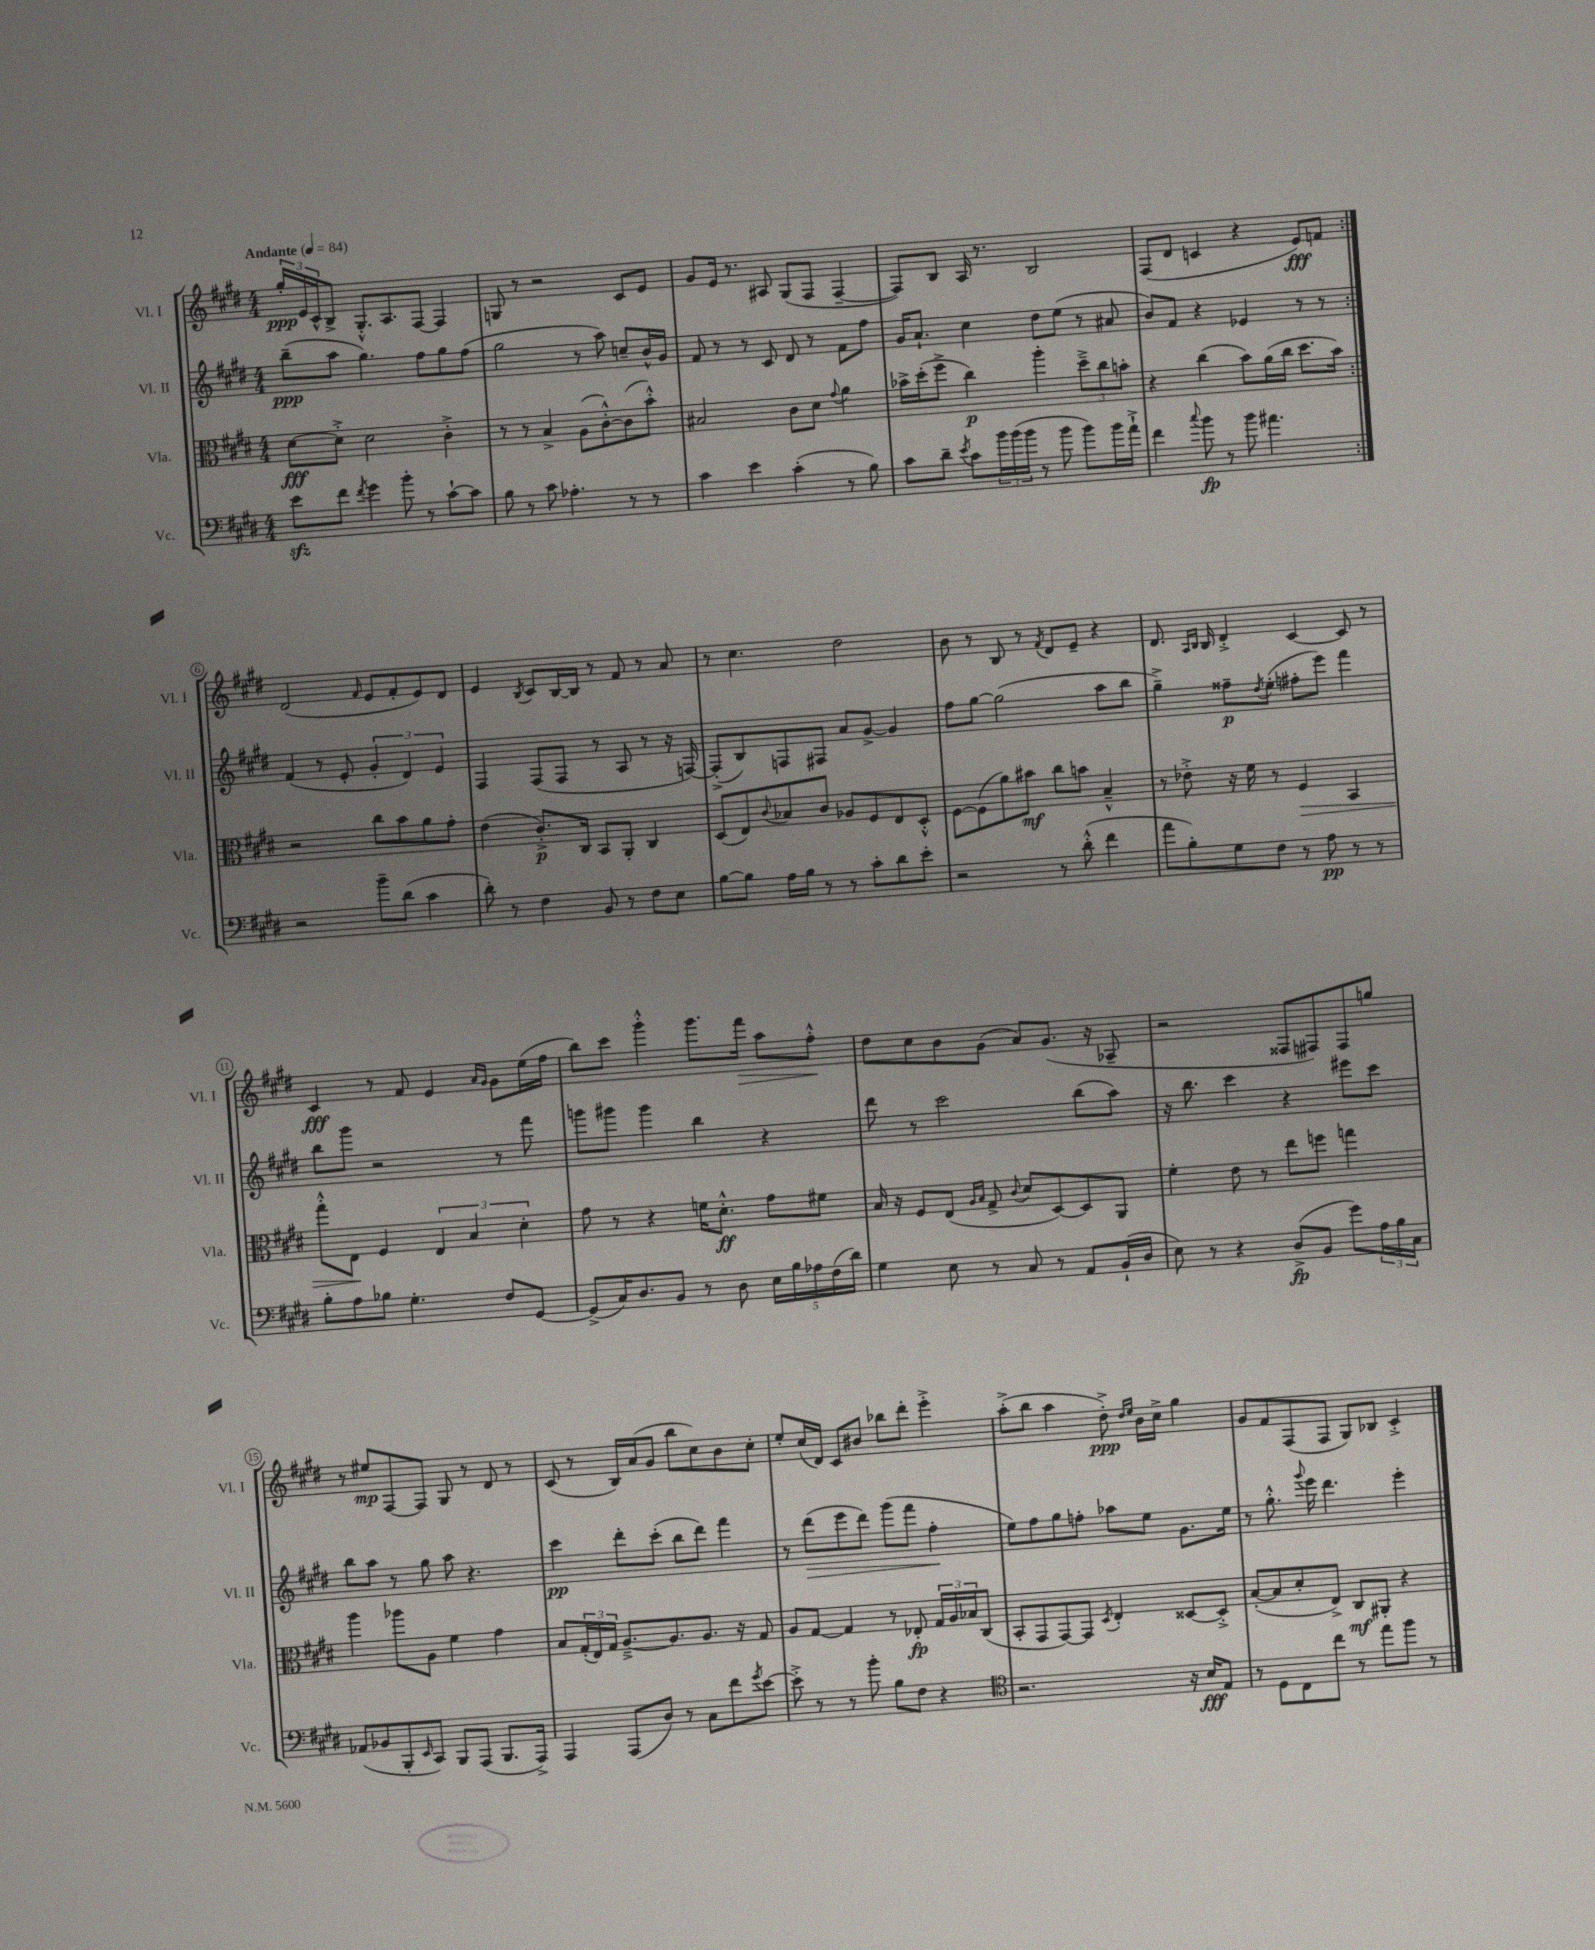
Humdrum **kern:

**kern	**dynam	**kern	**dynam	**kern	**dynam	**kern	**dynam
*part4	*part4	*part3	*part3	*part2	*part2	*part1	*part1
*staff4	*staff4	*staff3	*staff3	*staff2	*staff2	*staff1	*staff1
*I"Vc.	*	*I"Vla.	*	*I"Vl. II	*	*I"Vl. I	*
*I'Vc.	*	*I'Vla.	*	*I'Vl. II	*	*I'Vl. I	*
*clefF4	*	*clefC3	*	*clefG2	*	*clefG2	*
*k[f#c#g#d#]	*	*k[f#c#g#d#]	*	*k[f#c#g#d#]	*	*k[f#c#g#d#]	*
*M4/4	*	*M4/4	*	*M4/4	*	*M4/4	*
*MM84	*	*MM84	*	*MM84	*	*MM84	*
=1	=1	=1	=1	=1	=1	=1	=1
!	!	!	!	!	!	!LO:TX:a:B:t=Andante	!
8ezz\L	.	[8d#\L	fff	(8bb~\L	ppp	24gg#'/LL	ppp
.	.	.	.	.	.	24e/	.
.	.	.	.	.	.	24c#^^/J	.
8f#\J	.	8d#'^\J]	.	8aa\J	.	8B^/J	.
8qf#/	.	.	.	.	.	.	.
4g#\	.	2d#\	.	4.gg#\)	.	8.G#'^^/L	.
.	.	.	.	.	.	8.A/	.
8b'\	.	.	.	.	.	.	.
8r	.	.	.	8ff#\L	.	[8F#/J	.
[8c#`\L	.	4c#'^\	.	8gg#\	.	4F#/]	.
8c#\J]	.	.	.	(8ff#\J	.	.	.
=2	=2	=2	=2	=2	=2	=2	=2
8B\	.	8r	.	2gg#\	.	8Gn/	.
8r	.	8r	.	.	.	8r	.
8c#\	.	4B^/	.	.	.	2r	.
4.A-X'\	.	.	.	.	.	.	.
.	.	(8A\L	.	8r	.	.	.
.	.	[8c#'^^\)	.	8aa\)	.	.	.
8r	.	(8c#\]	.	8ccn~/L	.	8c#/L	.
8r	.	8b'^^\J)	.	16b^^/L	.	8e/J	.
.	.	.	.	16g#/JJ	.	.	.
=3	=3	=3	=3	=3	=3	=3	=3
4c#\	.	2B#X/	.	8f#/	.	8g#/L	.
.	.	.	.	8r	.	16e/Jk	.
.	.	.	.	.	.	8.r	.
4e\	.	.	.	8r	.	.	.
.	.	.	.	8c#/	.	8A#X/	.
(4c#'\	.	8c#\L	.	8d#/	.	(8G#/L	.
.	.	8d#\J	.	8r	.	8F#/J	.
.	.	8qqg#/	.	.	.	.	.
8r	.	4a\	.	8f#\L	.	[4F#~/	.
8B\)	.	.	.	8ff#\J	.	.	.
=4	=4	=4	=4	=4	=4	=4	=4
8c#\L	.	16b-X^\LL	.	16g#/KL	.	8F#/L])	.
.	.	(16dd#'\J	.	8.a`/J	.	.	.
8d#~\J	.	8ff#^\J	.	.	.	8B/J	.
8qe/	.	.	.	.	.	.	.
8c#\L	.	4cc#\)	p	4cc#\	.	16A/	.
.	.	.	.	.	.	8.r	.
24b\L	.	.	.	.	.	.	.
(24b\	.	.	.	.	.	.	.
24b\JJ	.	.	.	.	.	.	.
8r	.	4aa'\	.	8dd#\L	.	2B/	.
8b\	.	.	.	(8ee\J	.	.	.
8b\L)	.	12dd#~^\L	.	8r	.	.	.
.	.	12cc#\	.	.	.	.	.
16b\L	.	.	.	8a#X/	.	.	.
.	.	12bn'\J	.	.	.	.	.
16a`^\JJ	.	.	.	.	.	.	.
=5	=5	=5	=5	=5	=5	=5	=5
4f#\	.	4r	.	8b/L)	.	(8F#/L	.
.	.	.	.	8f#/J	.	8d#/J	.
8qqcc#/	.	.	.	.	.	.	.
8b\	fp	(4cc#\	.	4r	.	4cn/	.
8r	.	.	.	.	.	.	.
8b\	.	8b\L)	.	4e-X/	.	4r	.
4.a#X\	.	(16a\L	.	.	.	.	.
.	.	16cc#\JJ	.	.	.	.	.
.	.	8.dd#\L	.	8r	.	8e/L)	fff
.	.	.	.	8r	.	8fn/J	.
.	.	16b\Jk)	.	.	.	.	.
!!LO:LB:g=z
=6:|!	=6:|!	=6:|!	=6:|!	=6:|!	=6:|!	=6:|!	=6:|!
2r	.	2r	.	(4f#/	.	(2d#/	.
.	.	.	.	8r	.	.	.
.	.	.	.	8e'/	.	.	.
.	.	.	.	.	.	16qqf#/	.
8b~\L	.	8cc#\L	.	6g#'/	.	8e/L	.
(8d#\J	.	8b\	.	.	.	8f#'/	.
.	.	.	.	6d#/)	.	.	.
4c#\	.	8a\	.	.	.	8e/)	.
.	.	.	.	6e/	.	.	.
.	.	8g#'\J	.	.	.	8d#/J	.
=7	=7	=7	=7	=7	=7	=7	=7
8d#'\)	.	(4e\	.	4F#/	.	4e/	.
8r	.	.	.	.	.	.	.
.	.	.	.	.	.	8qB/	.
4F#\	.	8.c#'^/L)	p	(8F#/L	.	8c#/L	.
.	.	.	.	8F#/J	.	[16B/L	.
.	.	16C#/Jk	.	.	.	16B/JJ]	.
8BB/	.	8BB/L	.	8r	.	8r	.
8r	.	8AA'/J	.	8A/	.	8f#/	.
8F#\L	.	4C#/	.	8r	.	8r	.
8E\J	.	.	.	16r	.	8a/	.
.	.	.	.	[16Fn/)	.	.	.
=8	=8	=8	=8	=8	=8	=8	=8
[8B\L	.	(8D#/L	.	(8F'^/L]	.	8r	.
8B\J]	.	8E/)	.	8B/)	.	4.cc#\	.
.	.	8qqc#/	.	.	.	.	.
16A\LL	.	8B-X/	.	8Fn/	.	.	.
16B\JJ	.	.	.	.	.	.	.
8r	.	8c#/J	.	8F#X/J	.	.	.
8r	.	8A-X/L	.	8a/L	.	2dd#\	.
8c#'\L	.	8F#/	.	[8g#^/J	.	.	.
8d#\	.	8E/	.	4g#/]	.	.	.
8e'\J	.	8D#'^^/J	.	.	.	.	.
=9	=9	=9	=9	=9	=9	=9	=9
2r	.	[8F#\L	.	8ff#\L	.	8b\	.
.	.	(8F#\]	.	[8gg#\J	.	8r	.
.	.	8a\)	.	(2gg#\]	.	8B/	.
.	.	8b#X\J	mf	.	.	8r	.
.	.	.	.	.	.	8qf#/	.
8r	.	8cc#\L	.	.	.	8d#/L	.
(8d#'^^\	.	8bn\J	.	.	.	8e~/J	.
4f#\	.	4B~^^/	.	8aa\L	.	4r	.
.	.	.	.	8bb\J	.	.	.
=10	=10	=10	=10	=10	=10	=10	=10
8a\L	.	8r	.	4gg#~^\)	.	8.d#/	.
8B'\)	.	8e-X'^\	.	.	.	.	.
.	.	.	.	.	.	16qqA/LL	.
.	.	.	.	.	.	16qqB/JJ	.
.	.	.	.	.	.	16B/	.
8G#\	.	16r	.	8ff##X~\L	p	4d#'^/	.
.	.	16f#\	.	.	.	.	.
.	.	.	.	8qdd#/	.	.	.
8F#\J	.	8r	.	(8ee'\J	.	.	.
!	!	!	!LO:HP:b	!	!	!	!
8r	.	4F#/	>	8ff#X'\L	.	[4c#/	.
8A\	pp	.	.	8eee\J)	.	.	.
8r	.	4BB/	.	4fff#\	.	8c#/]	.
8r	.	.	.	.	.	8r	.
!!LO:LB:g=z
=11	=11	=11	=11	=11	=11	=11	=11
8B'\L	.	8gg#'^^\L	.	8bb\L	.	4c#/	fff
8A\	.	8E\J	.	8ggg#\J	.	.	.
8B-X\J	.	4F#/	]	2r	.	8r	.
4.G#'\	.	.	.	.	.	8f#/	.
.	.	6E/	.	.	.	4e/	.
.	.	6B/	.	.	.	.	.
.	.	.	.	.	.	16qqa/LL	.
.	.	.	.	.	.	16qqg#/JJ	.
8F#/L	.	.	.	8r	.	8g#\L	.
.	.	6d#'\	.	.	.	.	.
[8GG#/J	.	.	.	8fff#\	.	(16ee\L	.
.	.	.	.	.	.	16ff#\JJ	.
=12	=12	=12	=12	=12	=12	=12	=12
(8GG#^/L]	.	8g#\	.	8gggn\L	.	8bb\L)	.
16C#/K)	.	8r	.	8ggg#X\J	.	8ccc#\J	.
8.D#/	.	.	.	.	.	.	.
.	.	4r	.	4ggg#\	.	4ggg#'^^\	.
8BB/J	.	.	.	.	.	.	.
8r	.	16fn\KL	.	4bb\	.	8.ggg#\L	.
.	.	8.d#'^^\J	ff	.	.	.	.
8D#\	.	.	.	.	.	.	.
!	!	!	!	!	!	!	!LO:HP:b
.	.	.	.	.	.	16fff#\Jk	>
20E\LL	.	8g#\L	.	4r	.	8aa\L	.
20B\	.	.	.	.	.	.	.
20A-X\	.	.	.	.	.	.	.
.	.	8f#X\J	.	.	.	8ff#'^^\J	.
(20F#\	.	.	.	.	.	.	.
20d#\JJ)	.	.	.	.	.	.	.
.	.	.	.	.	.	.	]
=13	=13	=13	=13	=13	=13	=13	=13
4G#\	.	16B/	.	8ddd#\	.	8dd#\L	.
.	.	16r	.	.	.	.	.
.	.	8F#/L	.	8r	.	8cc#\	.
8E\	.	(8E/J	.	2ccc#\	.	8b\	.
.	.	16qqA/LL	.	.	.	.	.
.	.	16qqB/JJ	.	.	.	.	.
8r	.	8G#^/	.	.	.	(8g#\J	.
.	.	8qqc#/	.	.	.	.	.
8C#/	.	8d#/L	.	.	.	8a/L)	.
8r	.	[8D#/)	.	.	.	(8.g#/J	.
8AA/L	.	8D#/]	.	(8bb\L	.	.	.
.	.	.	.	.	.	16r	.
(16BB`/L	.	8AA/J	.	8aa\J)	.	8A-X~/	.
16D#/JJ	.	.	.	.	.	.	.
=14	=14	=14	=14	=14	=14	=14	=14
8E\)	.	4f#'\	.	16r	.	2r	.
.	.	.	.	8.bb\	.	.	.
8r	.	.	.	.	.	.	.
4r	.	8e\	.	4ccc#\	.	.	.
.	.	8r	.	.	.	.	.
(8D#^/L	fp	8ee\L	.	4r	.	8F##X/L	.
8BB/J	.	8ffn\J	.	.	.	8F#X/)	.
8g#\L)	.	4ggn\	.	8eee#X\L	.	8F#/	.
24A\L	.	.	.	8ccc#\J	.	8ggn/J	.
24B\	.	.	.	.	.	.	.
24C#\JJ	.	.	.	.	.	.	.
!!LO:LB:g=z
=15	=15	=15	=15	=15	=15	=15	=15
(8AA-X/L	.	4aa\	.	8bb\L	.	8r	.
8BB-X/	.	.	.	8aa\J	.	8ee#X/L	mp
8BBB'/	.	8aa-X\L	.	8r	.	[8F#/	.
16qqEE/	.	.	.	.	.	.	.
8CC#/J)	.	8A\J	.	8gg#\	.	8F#/J]	.
8BBB/L	.	4f#\	.	8aa\	.	8G#/	.
(8AAA/J	.	.	.	4.r	.	8r	.
8.BBB/L	.	4g#\	.	.	.	8d#/	.
.	.	.	.	.	.	8r	.
16AAA^/Jk)	.	.	.	.	.	.	.
=16	=16	=16	=16	=16	=16	=16	=16
4AAA/	.	8B/L	.	4ccc#\	pp	(8c#/	.
.	.	(24G#'/L	.	.	.	8r	.
.	.	24E/)	.	.	.	.	.
.	.	24G#/JJ	.	.	.	.	.
(8AAA/L	.	[8.A~^/L	.	8ddd#'\L	.	16B/LL)	.
.	.	.	.	.	.	(16a/J	.
8D#/J)	.	.	.	(8ccc#'\J	.	8g#/J	.
.	.	8.A/]	.	.	.	.	.
8r	.	.	.	8bb\L	.	8bb\L	.
8C#\L	.	8.A/J	.	8ddd#\J)	.	8cc#\)	.
8f#\	.	.	.	4fff#\	.	8b\	.
.	.	16r	.	.	.	.	.
8qg#/	.	.	.	.	.	.	.
[8e\J	.	8G#/	.	.	.	8cc#'\J	.
=17	=17	=17	=17	=17	=17	=17	=17
8e'^\]	.	8A/L	.	8r	.	8ee'/L	.
!	!	!	!	!	!LO:HP:b	!	!
8r	.	[8G#/J	.	(8ddd#\L	>	(16cc#/L	.
.	.	.	.	.	.	16d#/JJ)	.
8r	.	4G#/]	.	8eee\	.	8c#/L	.
8b'\	.	.	.	8ddd#\J)	.	8b#X/J	.
8B\L	.	8r	.	(8ggg#\L	.	8bb-X\L	.
8F#\J	.	8E-X'/	fp	8fff#\J	.	8ddd#'\J	.
4r	.	24G#/LL	.	4ff#'\	.	4eee'^\	.
.	.	24A/	.	.	.	.	.
.	.	24B-X/J	.	.	.	.	.
.	.	(8C#/J	.	.	.	.	.
.	.	.	.	.	]	.	.
=18	=18	=18	=18	=18	=18	=18	=18
*clefC4	*	*	*	*	*	*	*
2.r	.	8BB'/L	.	8ee\L)	.	(8aa'^\L	.
.	.	8GG#/	.	8ff#\	.	8bb\J	.
.	.	[8GG#/)	.	8gg#\	.	4aa\	.
.	.	8GG#/J]	.	8ffn'\J	.	.	.
.	.	8qD#/	.	.	.	.	.
.	.	4E'/	.	8aa-X\L	.	8dd#'^\)	ppp
.	.	.	.	.	.	16qqdd#/LL	.
.	.	.	.	.	.	16qqee/JJ	.
.	.	.	.	8ee\J	.	16b\LL	.
.	.	.	.	.	.	16cc#^\JJ	.
16r	.	[8D##X/L	.	8.g#\L	.	4gg#\	.
16B/KL	fff	.	.	.	.	.	.
8E/J	.	8D##'^/J]	.	.	.	.	.
.	.	.	.	16ee\Jk	.	.	.
=19	=19	=19	=19	=19	=19	=19	=19
8r	.	([8B'/L	.	8r	.	8g#/L	.
8D#\L	.	8B/]	.	8.gg#'^^\	.	8f#/	.
8C#\	.	8d#'/	.	.	.	(8F#/	.
.	.	.	.	8qqggg#/	.	.	.
.	.	.	.	16eee\	.	.	.
8cc#\J	.	8E^/J)	.	4.ddd#\	.	8F#/J	.
8r	.	8C#/L	mf	.	.	8G#/L)	.
8ee\L	.	8AA#X'/J	.	.	.	8B-X/J	.
8ff#\J	.	4r	.	4eee'\	.	4c#'^/	.
8r	.	.	.	.	.	.	.
==	==	==	==	==	==	==	==
*-	*-	*-	*-	*-	*-	*-	*-
